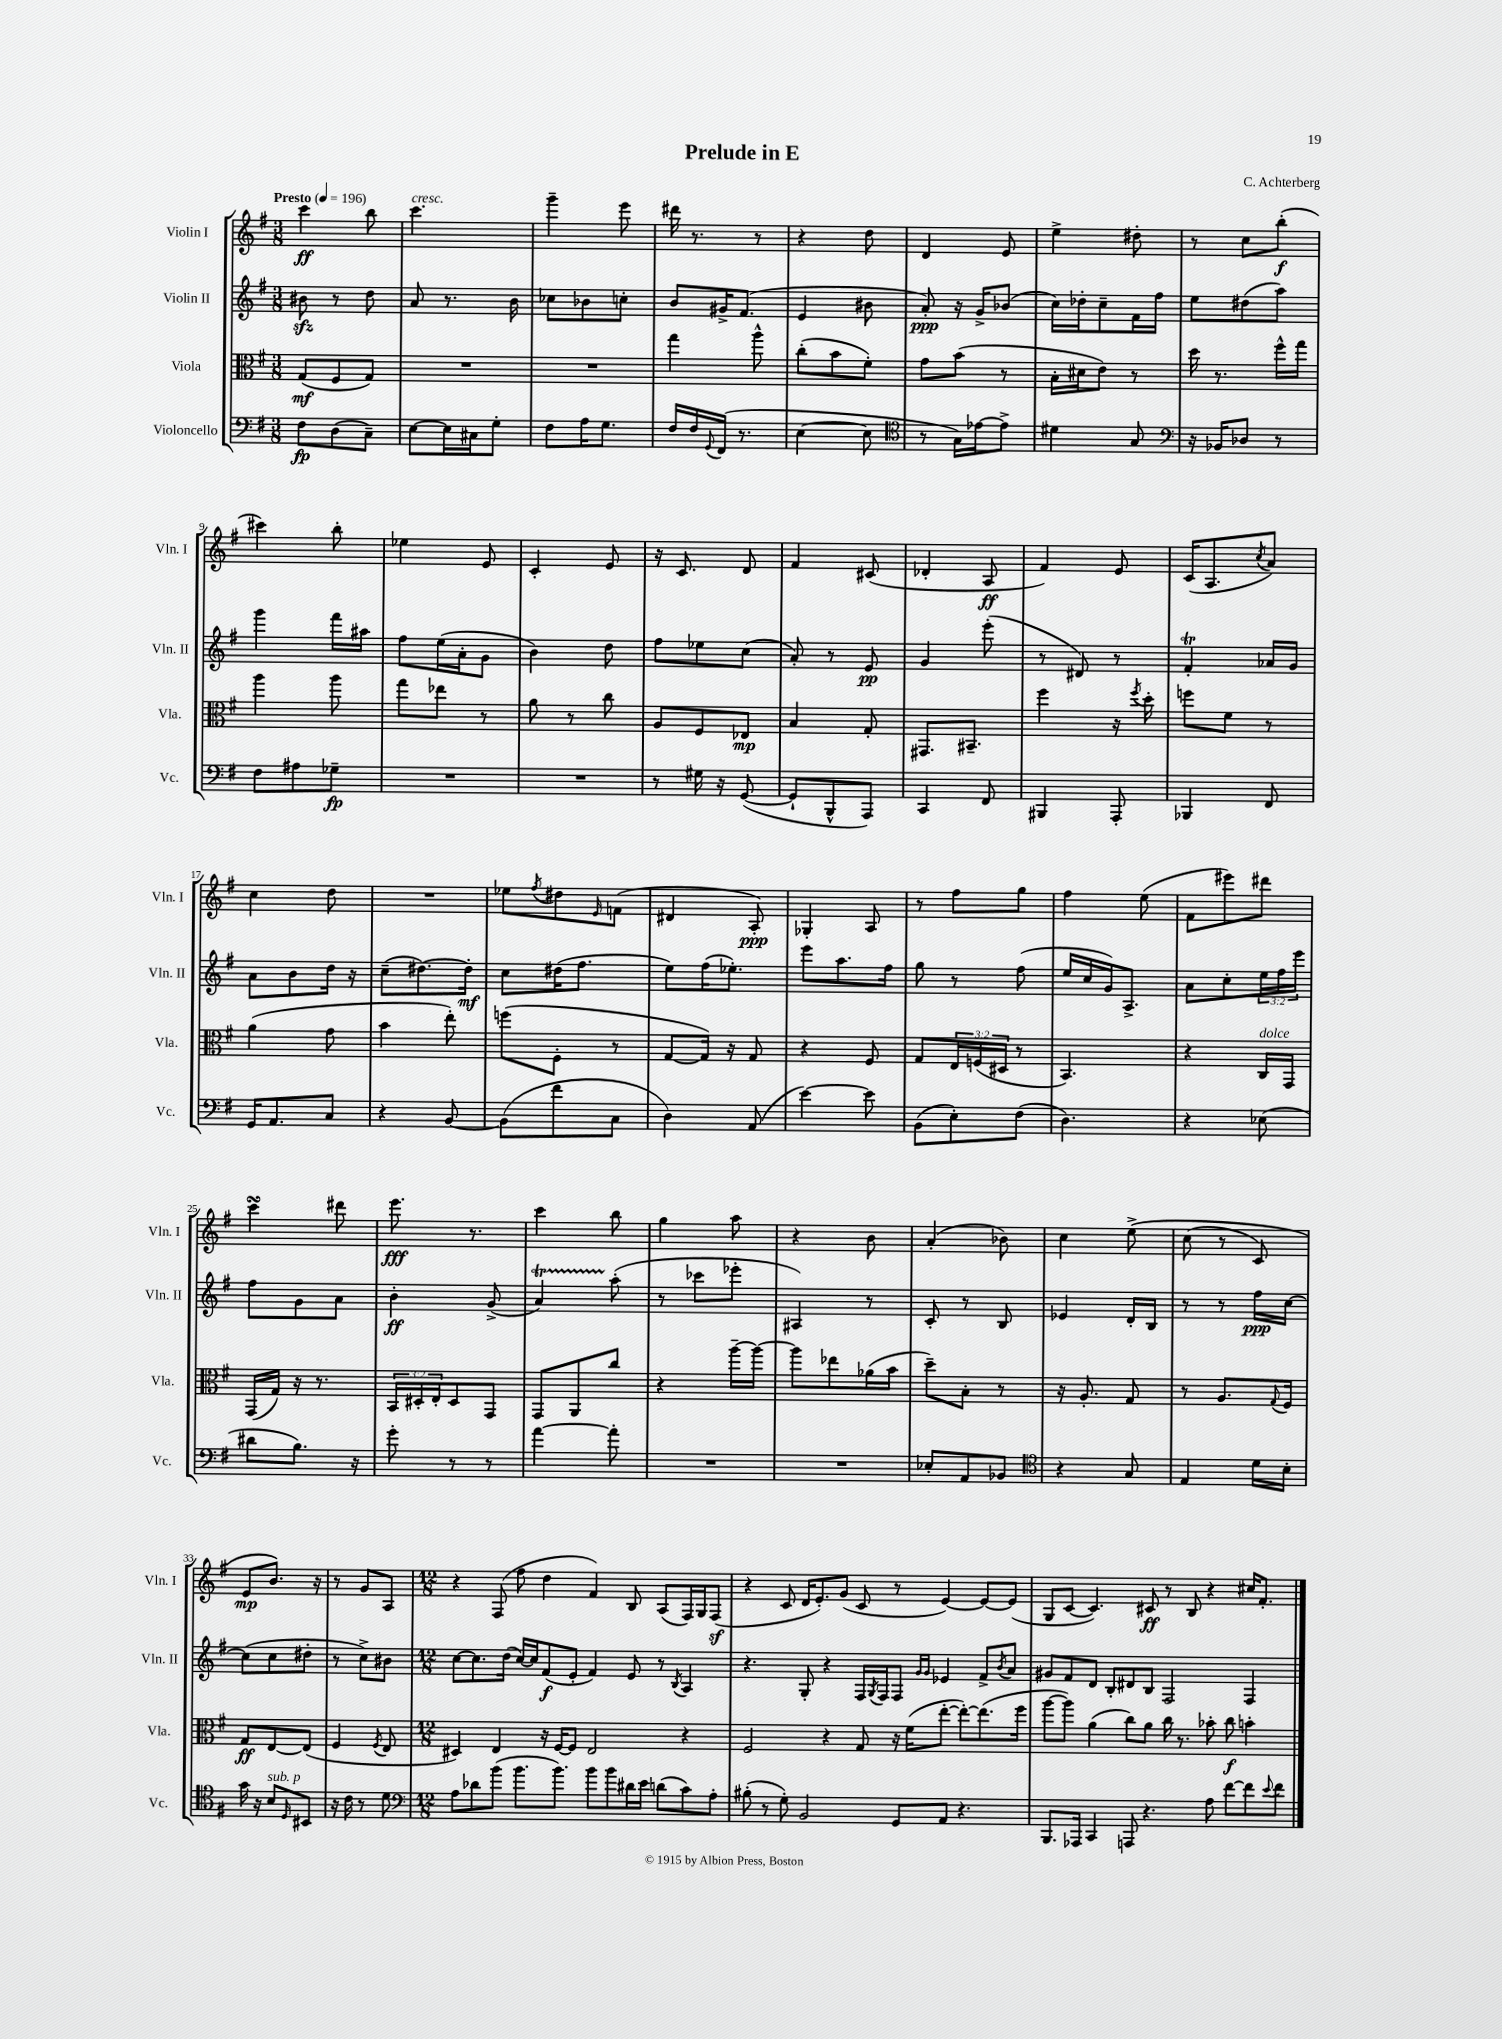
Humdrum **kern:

**kern	**kern	**kern	**kern
*staff4	*staff3	*staff2	*staff1
*clefF4	*clefC3	*clefG2	*clefG2
*k[f#]	*k[f#]	*k[f#]	*k[f#]
*M3/8	*M3/8	*M3/8	*M3/8
*MM196	*MM196	*MM196	*MM196
8F#\L	(8G/L	8b#\	4ccc\
(8D\	8F#/	8r	.
8C~\J)	8G/J)	8dd\	8bb\
=	=	=	=
[8E\L	4.r	8a/	4.ccc\
16E\]L	.	8.r	.
16C#\J	.	.	.
8G'\J	.	.	.
.	.	16b\	.
=	=	=	=
8F#\L	4.r	8cc-\L	4ggg~\
16A\K	.	8b-\	.
8.G\J	.	.	.
.	.	8cc'\J	8eee\
=	=	=	=
16F#/LL	4gg\	8b/L	16ddd#\
16F#/	.	.	8.r
8qqGG/	.	.	.
(16FF#/JJ	.	16g#^/K	.
8.r	.	(8.f#/J	.
.	8aa^^\	.	8r
=	=	=	=
[4E\	(8cc'\L	4e/	4r
.	8b\	.	.
8E\]	8f#'\J)	8b#\	8dd\
=	=	=	=
*clefC4	*	*	*
8r	8g\L	8a'/)	4d/
16G\LL)	(8b\J	16r	.
[16e-\J	.	16g^/LK	.
8e-^\]J	8r	(8b-/J	8e/
=	=	=	=
4d#\	16B'\LL	16cc\LL)	4ee^\
.	16d#\J	16dd-'\J	.
.	8e\J)	8cc~\	.
8G/	8r	16f#\L	8dd#'\
.	.	16ff#\JJ	.
=	=	=	=
*clefF4	*	*	*
16r	16dd\	8ee\L	8r
16BB-/LK	8.r	.	.
8D-/J	.	(8dd#\	8cc\L
8r	16ff#^^\LL	8aa\J)	(8bb'\J
.	16gg\JJ	.	.
=	=	=	=
8F#\L	4aa\	4ggg\	4ccc#\)
8A#\	.	.	.
8G-~\J	8aa\	16fff#\LL	8bb'\
.	.	16aa#\JJ	.
=	=	=	=
4.r	8gg\L	8ff#\L	4ee-\
.	8ee-\J	(16ee\L	.
.	.	16a'\J	.
.	8r	8g\J	8e/
=	=	=	=
4.r	8a\	4b\)	4c'/
.	8r	.	.
.	8cc\	8dd\	8e/
=	=	=	=
8r	8A/L	8ff#\L	16r
.	.	.	8.c/
16G#\	8F#/	8ee-\	.
16r	.	.	.
([8GG/	8E-/J	(8cc\J	8d/
=	=	=	=
8GG`/]L	4B/	8a'/)	4f#/
8BBB^^/	.	8r	.
8AAA/J)	8G'/	8e/	(8c#/
=	=	=	=
4CC/	8.GG#/L	4g/	4d-'/
.	8.BB#~/J	.	.
8FF#/	.	(8eee'\	8A/
=	=	=	=
4BBB#/	4ff#\	8r	4f#/)
.	.	8d#/)	.
8AAA'/	16r	8r	8e/
.	8qff#/	.	.
.	16dd'\	.	.
=	=	=	=
4BBB-/	8ff\L	4f#'/	(16c/LK
.	.	.	8.A/
.	8f#\J	.	.
.	.	.	8qcc/
8FF#/	8r	16a-/LL	8a/J)
.	.	16g/JJ	.
=	=	=	=
16GG/LK	(4a\	8a\L	4cc\
8.AA/	.	.	.
.	.	8b\	.
8C/J	8g\	16dd\Jk	8dd\
.	.	16r	.
=	=	=	=
4r	4b\	(8cc~\L	4.r
.	.	[8.dd#\)	.
[8BB/	8ee'\)	.	.
.	.	16dd#'\]Jk	.
=	=	=	=
(8BB\]L	(8ff\L	8cc\L	8ee-\L
.	.	.	8qff#/
8f#\	8F#'\J	(16dd#\K	8dd#\
.	.	8.ff#\J	.
.	.	.	16qqe/
8C\J	8r	.	(8f\J
=	=	=	=
4D\)	[8G/L	8ee\L)	4d#/
.	16G/]Jk)	(16ff#\K	.
.	16r	8.ee-'\J)	.
(8AA/	8G/	.	8A'/)
=	=	=	=
[4e\)	4r	8eee\L	4G-'/
.	.	8.aa\	.
8e\]	8F#/	.	8A/
.	.	16ff#\Jk	.
=	=	=	=
(8BB\L	8G/L	8gg\	8r
8E'\)	24E/L	8r	8ff#\L
.	(24F/	.	.
.	24D#/JJ	.	.
(8F#\J	8r	(8ff#\	8gg\J
=	=	=	=
4.D\)	4.BB/)	16ee/LL	4ff#\
.	.	16cc/	.
.	.	16g/J)	.
.	.	8.A^/J	.
.	.	.	(8ee\
=	=	=	=
4r	4r	8a\L	8f#\L
.	.	8cc'\	8eee#\)
(8E-\	16C/LL	24ee\L	8ddd#\J
.	.	24ff#\	.
.	16GG/JJ	.	.
.	.	24eee\JJ	.
=	=	=	=
8d#\L	(16GG/LL	8ff#\L	4ccc\
.	16G/JJ)	.	.
8.B\J)	16r	8g\	.
.	8.r	.	.
.	.	8a\J	8ddd#\
16r	.	.	.
=	=	=	=
8g'\	24BB/LL	4b'\	8.eee\
.	24D#'/	.	.
.	24E'/J	.	.
8r	8D#/	.	.
.	.	.	8.r
8r	8GG/J	(8g^/	.
=	=	=	=
[4a\	8GG/L	4a/)	4ccc\
.	8AA/	.	.
8a'\]	8cc/J	(8aa'\	8bb\
=	=	=	=
4.r	4r	8r	4gg\
.	.	8ccc-\L	.
.	[16aa~\LL	8eee-'\J	8aa\
.	16aa\_JJ	.	.
=	=	=	=
4.r	8aa\]L	4A#/)	4r
.	8ee-\	.	.
.	(16a-\L	8r	8b\
.	16b\JJ	.	.
=	=	=	=
8E-'/L	8dd~\L)	8c'/	(4a'/
8AA/	8B'\J	8r	.
8BB-/J	8r	8B/	8b-\)
=	=	=	=
*clefC4	*	*	*
4r	16r	4e-/	4cc\
.	8.A'/	.	.
8G/	8G/	16d'/LL	&(8ee^\
.	.	16B/JJ	.
=	=	=	=
4E/	8r	8r	(8cc\
.	8.A/L	8r	8r
16d\LL	.	16ff#\LL	8c/)
.	8qqG/	.	.
16B'\JJ	16F#/Jk	[16cc\JJ	.
=	=	=	=
16g\	8G/L	(8cc\]L	8e/L
16r	.	.	.
8B/L	[8E/	8cc\	8.b/J&)
16qqD/	.	.	.
8BB#/J	(8E/]J	8dd#'\J	.
.	.	.	16r
=	=	=	=
16r	4F#/	8r	8r
16c\	.	.	.
8r	.	8cc^\L)	8g/L
.	8qF#/	.	.
8d\	8E/	8b#\J	8A/J
=	=	=	=
*clefF4	*	*	*
*M12/8	*M12/8	*M12/8	*M12/8
8A\L	4D#/)	[8cc\L	4r
8d-\	.	8.cc\]	.
(8b\J	4E/	.	(8F#/
.	.	(16dd\Jk	.
8.b\L	.	[16cc/LL)	8ff#\
.	.	16cc/]J	.
.	16r	(8f#/	4dd\
8.b\J)	[16F#/LK	.	.
.	8F#/]J	8e'/J	.
8b\L	2E/	4f#/)	4f#/)
8b\	.	.	.
16d#\L	.	8e/	8B/
16e\JJ	.	.	.
(8d\L	.	8r	(8A/L
.	.	8qB/	.
8c\)	4r	4A/	16F#/L)
.	.	.	16G/J
8A'\J	.	.	(8F#/J
=	=	=	=
(8B#'\	2F#/	4.r	4r
8r	.	.	.
8G'\)	.	.	8c/
2BB/	.	8G'/	16d/LK
.	.	.	8.e'/)
.	4r	4r	.
.	.	.	(8g/J
.	8G/	16F#/LL	8c/
.	.	8qG/	.
.	.	16F#/J	.
8GG/L	16r	8F#/J	8r
.	(16f#\LK	.	.
.	.	16qqg/LL	.
.	.	16qqg/JJ	.
8AA/J	[8ee'\J	4e-/	[4e/)
4.r	8ee'\_L)	.	.
.	(8.ee\]	8f#^/L	8e/_L
.	.	8qb/	.
.	.	8a/J	(8e/]J
.	16ff#\Jk	.	.
=	=	=	=
8.BBB/L	[8aa\L	8g#/L	8G/L
.	8aa\]J)	8f#/	[8c/J
16AAA-/Jk	.	.	.
4CC/	(4a\	8d/J	4.c/])
.	.	8B'/L	.
8AAA/	8cc\L)	8d#/	.
4.r	8a\J	8B/J	8c#/
.	16cc\	2F#/	8r
.	8.r	.	.
.	.	.	8B/
8A\	8b-'\	.	4r
[8f#\L	8cc\	.	.
8f#\]	4b'\	4F#/	16cc#/LK
.	.	.	8.f#'/J
8qqe/	.	.	.
8f#\J	.	.	.
==	==	==	==
*-	*-	*-	*-
